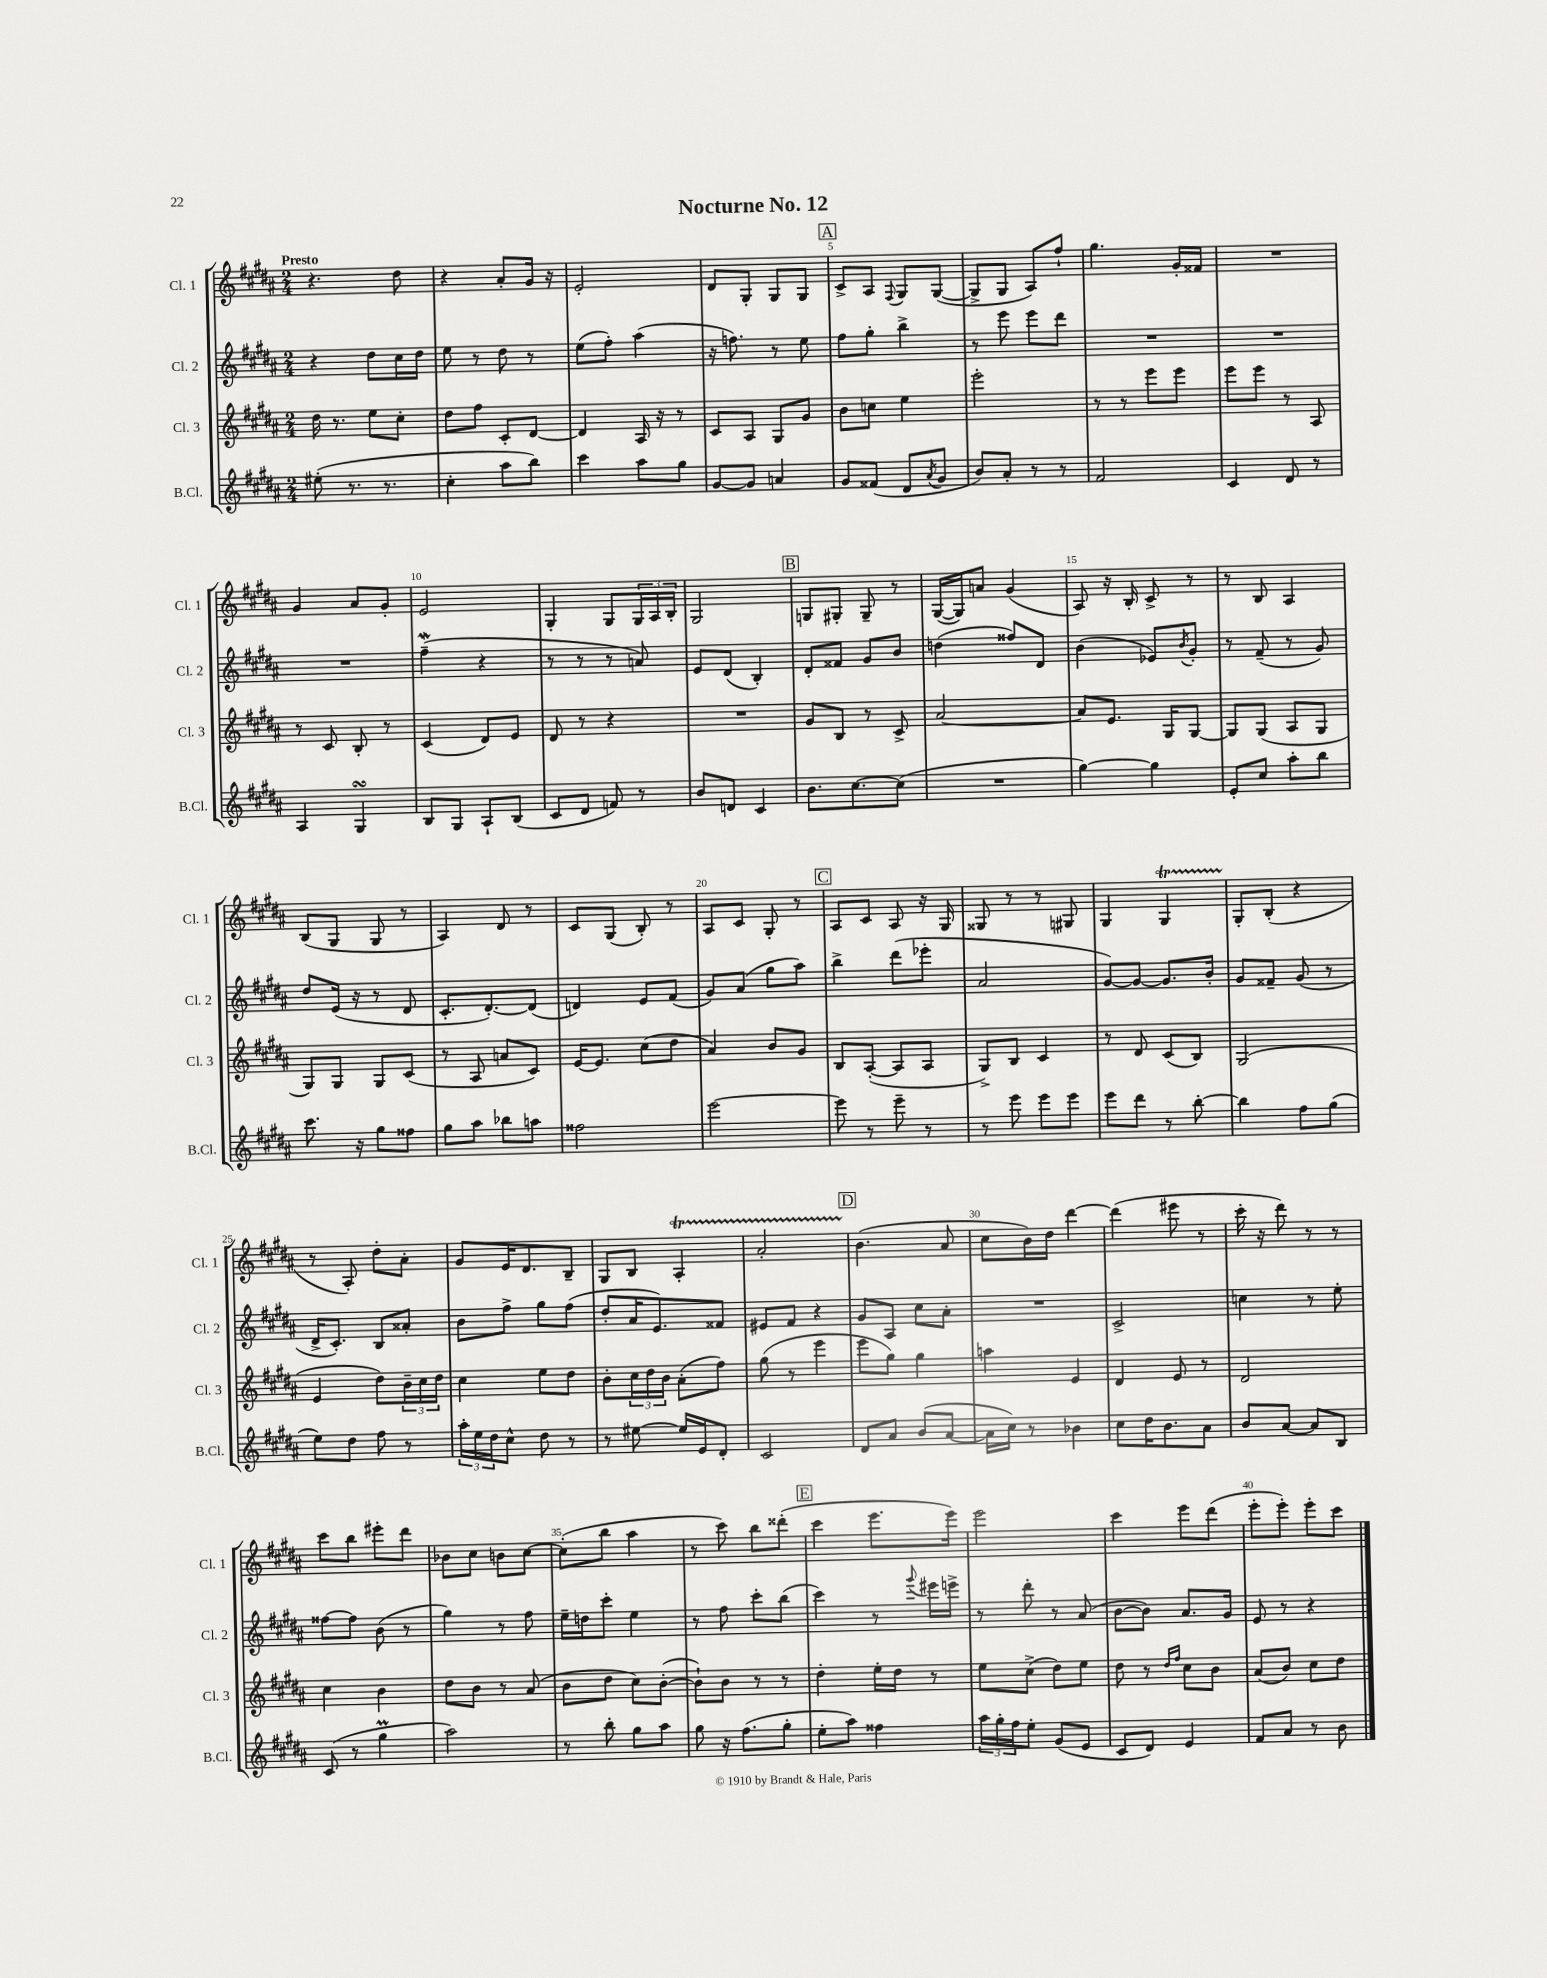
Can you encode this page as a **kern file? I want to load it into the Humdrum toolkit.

**kern	**kern	**kern	**kern
*staff4	*staff3	*staff2	*staff1
*clefG2	*clefG2	*clefG2	*clefG2
*k[f#c#g#d#a#]	*k[f#c#g#d#a#]	*k[f#c#g#d#a#]	*k[f#c#g#d#a#]
*M2/4	*M2/4	*M2/4	*M2/4
(8ee#'\	16dd#\	4r	4.r
.	8.r	.	.
8.r	.	.	.
.	8ee\L	8dd#\L	.
8.r	.	.	.
.	8cc#'\J	16cc#\L	8dd#\
.	.	16dd#\JJ	.
=	=	=	=
4cc#'\	8dd#\L	8ee\	4r
.	8ff#\J	8r	.
8aa#\L	8c#'/L	8dd#\	8a#'/L
8bb\J)	[8d#/J	8r	16g#/Jk
.	.	.	16r
=	=	=	=
4ccc#\	4d#/]	(8ee\L	2e'/
.	.	8ff#'\J)	.
8aa#\L	16A#/	(4aa#\	.
.	16r	.	.
8gg#\J	8r	.	.
=	=	=	=
[8g#/L	8c#/L	16r	8d#/L
.	.	8.ff\)	.
8g#/]J	8A#/J	.	8G#'/J
4a/	8G#/L	8r	8G#/L
.	8g#/J	8ee\	8G#/J
=	=	=	=
8g#/L	8b\L	8ff#\L	8c#^/L
(8f##/J	8cc\J	8gg#'\J	8A#/J
.	.	.	8qqF#/
8d#/L	4ee\	4bb^\	8G#/L
8qa#/	.	.	.
8g#/J	.	.	([8G#/J
=	=	=	=
8b/L)	2eee'\	8r	8G#^/]L
8a#'/J	.	8eee\	8G#/J
8r	.	8eee\L	8A#/L)
8r	.	8ddd#\J	8ff#`/J
=	=	=	=
2f#/	8r	2r	4.gg#\
.	8r	.	.
.	8eee\L	.	.
.	8eee\J	.	16g#'/LL
.	.	.	16f##/JJ
=	=	=	=
4c#/	8eee\L	2r	2r
.	8eee\J	.	.
8d#/	8r	.	.
8r	8A#/	.	.
=	=	=	=
4A#/	8r	2r	4g#/
.	8c#/	.	.
4G#/	8B'/	.	8a#/L
.	8r	.	8g#'/J
=	=	=	=
8B/L	(4c#/	(4ff#~\	2e/
8G#/J	.	.	.
8A#`/L	8d#/L)	4r	.
(8B/J	8e/J	.	.
=	=	=	=
8c#/L	8d#/	8r	4G#'/
8d#/J	8r	8r	.
8f/)	4r	8r	8G#/L
8r	.	8a/)	24G#/L
.	.	.	24A#/
.	.	.	24B'/JJ
=	=	=	=
8b/L	2r	8e/L	2G#/
8d/J	.	(8d#/J	.
4c#/	.	4B'/)	.
=	=	=	=
8.b\L	8g#/L	8d#'/L	8G/L
.	8B/J	8f##/J	8G#'/J
[8.cc#\	.	.	.
.	8r	8g#/L	8G#~/
(8cc#\]J	8c#^/	8b/J	8r
=	=	=	=
2r	[2a#/	(4dd\	([16G#/LL
.	.	.	16G#/]J)
.	.	.	8a/J
.	.	8ff##/L)	(4g#/
.	.	8d#/J	.
=	=	=	=
[4gg#\)	8a#/]L	(4b\	8A#/)
.	8.e/J	.	16r
.	.	.	16B'/
4gg#\]	.	8e-/L)	8c#^/
.	16G#/LK	.	.
.	.	8qb/	.
.	[8G#/J	8g#'/J	8r
=	=	=	=
8e'/L	8G#/]L	8r	8r
8cc#/J	(8G#/J	(8f#~/	8B/
8aa#'\L	8A#/L	8r	4A#/
8bb\J	8G#/J	8g#/)	.
=	=	=	=
8.ccc#\	8G#/L)	8dd#/L	(8B/L
.	8G#/J	(16e/Jk	8G#/J
16r	.	16r	.
8gg#\L	8G#/L	8r	8G#/
8ff##\J	(8c#/J	8d#/	8r
=	=	=	=
8gg#\L	8r	8.c#'/L	4A#/)
8aa#\J	8A#/	.	.
.	.	[8.d#'/)	.
8bb-\L	8a/L	.	8d#/
8aa\J	8c#/J)	(8d#/]J	8r
=	=	=	=
2ff##\	[16e/LK	4d/)	8c#/L
.	8.e/]J	.	.
.	.	.	(8G#/J
.	(8cc#\L	8e/L	8B'/)
.	8dd#\J	(8f#/J	8r
=	=	=	=
[2eee\	4a#/)	8g#/L)	8A#/L
.	.	(8a#/J	8c#/J
.	8b/L	8gg#\L	8G#'/
.	8g#/J	8aa#\J)	8r
=	=	=	=
8eee\]	8B/L	4bb^\	8A#/L
8r	([8A#'/J	.	8c#/J
8eee~\	8A#/]L	(8ddd#\L	8A#/
8r	8A#/J	8eee-'\J	16r
.	.	.	16G#/
=	=	=	=
8r	8G#^/L)	2a#/	8G##/
8eee\	8B/J	.	8r
8eee\L	4c#/	.	8r
8eee\J	.	.	8G#/
=	=	=	=
8eee\L	8r	[8g#/L)	4G#/
8ddd#\J	8d#/	8g#/_J	.
8r	(8c#/L	8.g#/]L	4G#/
[8bb'\	8B/J)	.	.
.	.	16b'/Jk	.
=	=	=	=
4bb\]	(2G#/	8g#/L	8G#'/L
.	.	8f##~/J	(8B'/J
8ff#\L	.	(8g#/	4r
(8gg#\J	.	8r	.
=	=	=	=
8ee\L)	4e/	16d#^/LK	8r
.	.	8.c#'/J)	.
8dd#\J	.	.	8A#'/)
8ff#\	8dd#\L)	8B/L	8dd#'\L
8r	24b~\L	8a##'/J	8a#'\J
.	24cc#\	.	.
.	24dd#\JJ	.	.
=	=	=	=
24aa#'\LL	4cc#\	8b\L	8g#/L
24ee\	.	.	.
24dd#\J	.	.	.
8cc#^^\J	.	8ff#^\J	16e/K
.	.	.	8.d#/
8dd#\	8ee\L	8gg#\L	.
8r	8dd#\J	(8ff#\J	8B~/J
=	=	=	=
8r	8b'\L	8dd#'/L	8G#/L
[8ee#\	24cc#\L	16a#/K	8B/J
.	24dd#\	.	.
.	.	8.e/)	.
.	24b\JJ	.	.
16ee#/]LL	(8a#'\L	.	4A#'/
16e/J	.	.	.
8d#'/J	8ff#\J)	8f##/J	.
=	=	=	=
2c#/	(8gg#\	8e#/L	2a#'/
.	8r	8f#/J	.
.	4eee\	4r	.
=	=	=	=
8d#/L	8eee\L	8g#/L	(4.b\
8a#/J	8gg#\J)	8A#/J	.
(8b/L	4gg#\	8cc#\L	.
[8a#/J	.	8a#'\J	8a#/
=	=	=	=
16a#\]LL	4aa\	2r	8cc#\L
16cc#\JJ)	.	.	.
8r	.	.	16b\L)
.	.	.	16dd#\JJ
4b-\	4e/	.	[4ddd#\
=	=	=	=
8cc#\L	4d#/	2c#^/	(4ddd#\]
16dd#\K	.	.	.
8.b\	.	.	.
.	8e/	.	8eee#\
8a#\J	8r	.	8r
=	=	=	=
8b/L	2d#/	4cc\	16ccc#'\
.	.	.	16r
[8a#/J	.	.	8ddd#\)
8a#/]L	.	8r	8r
8B/J	.	8ee'\	8r
=	=	=	=
(8c#/	4cc#\	[8ff##\L	8ccc#\L
8r	.	8ff##\]J	8bb\J
4gg#\	4b\	(8b\	8eee#'\L
.	.	8r	8ddd#\J
=	=	=	=
2aa#\)	8dd#\L	4gg#\)	8b-\L
.	8b\J	.	8cc#\J
.	8r	8r	8b\L
.	(8a#/	8ff#\	[8cc#\J
=	=	=	=
8r	8b\L	16ee~\LL	(8cc#'\]L
.	.	16dd\J	.
8bb'\	8dd#\J	8ccc#'\J	8bb\J
8gg#\L	8cc#\L)	4ee\	4aa#\
8aa#\J	([8b'\J	.	.
=	=	=	=
8gg#\	8b`\]L)	8r	8r
16r	8b\J	8ff#\	8ccc#\)
(8.ff#\L	.	.	.
.	8r	8ccc#'\L	8bb\L
8gg#'\J	8r	(8bb\J	(8ddd##'\J
=	=	=	=
8ee'\L	4dd#'\	4ccc#\)	4ccc#\
8aa#\J)	.	.	.
4ff##\	16ee'\LL	8r	8.eee\L
.	16dd#\JJ	.	.
.	.	8qqggg#/	.
.	8r	16eee#\LL	.
.	.	16eee^\JJ	16eee\Jk)
=	=	=	=
24aa#\LL	8ee\L	8r	2eee\
24gg#'\	.	.	.
24ff#\J	.	.	.
8ee'\J	(8cc#^\J	8ddd#'\	.
(8g#/L	8dd#\L)	8r	.
8e/J	8ee\J	(8a#/	.
=	=	=	=
8c#/L	8dd#\	[8b\L	4ccc#\
8d#/J)	8r	8b\]J)	.
.	16qqdd#/LL	.	.
.	16qqff#/JJ	.	.
4e/	8cc#\L	8.a#/L	8eee\L
.	8b\J	.	(8ddd#\J
.	.	16g#/Jk	.
=	=	=	=
8f#/L	(8a#/L	8e/	8eee'\L
8a#/J	8b/J)	8r	8eee'\J)
8r	8cc#\L	4r	8eee'\L
8b\	8dd#\J	.	8ccc#\J
==	==	==	==
*-	*-	*-	*-
